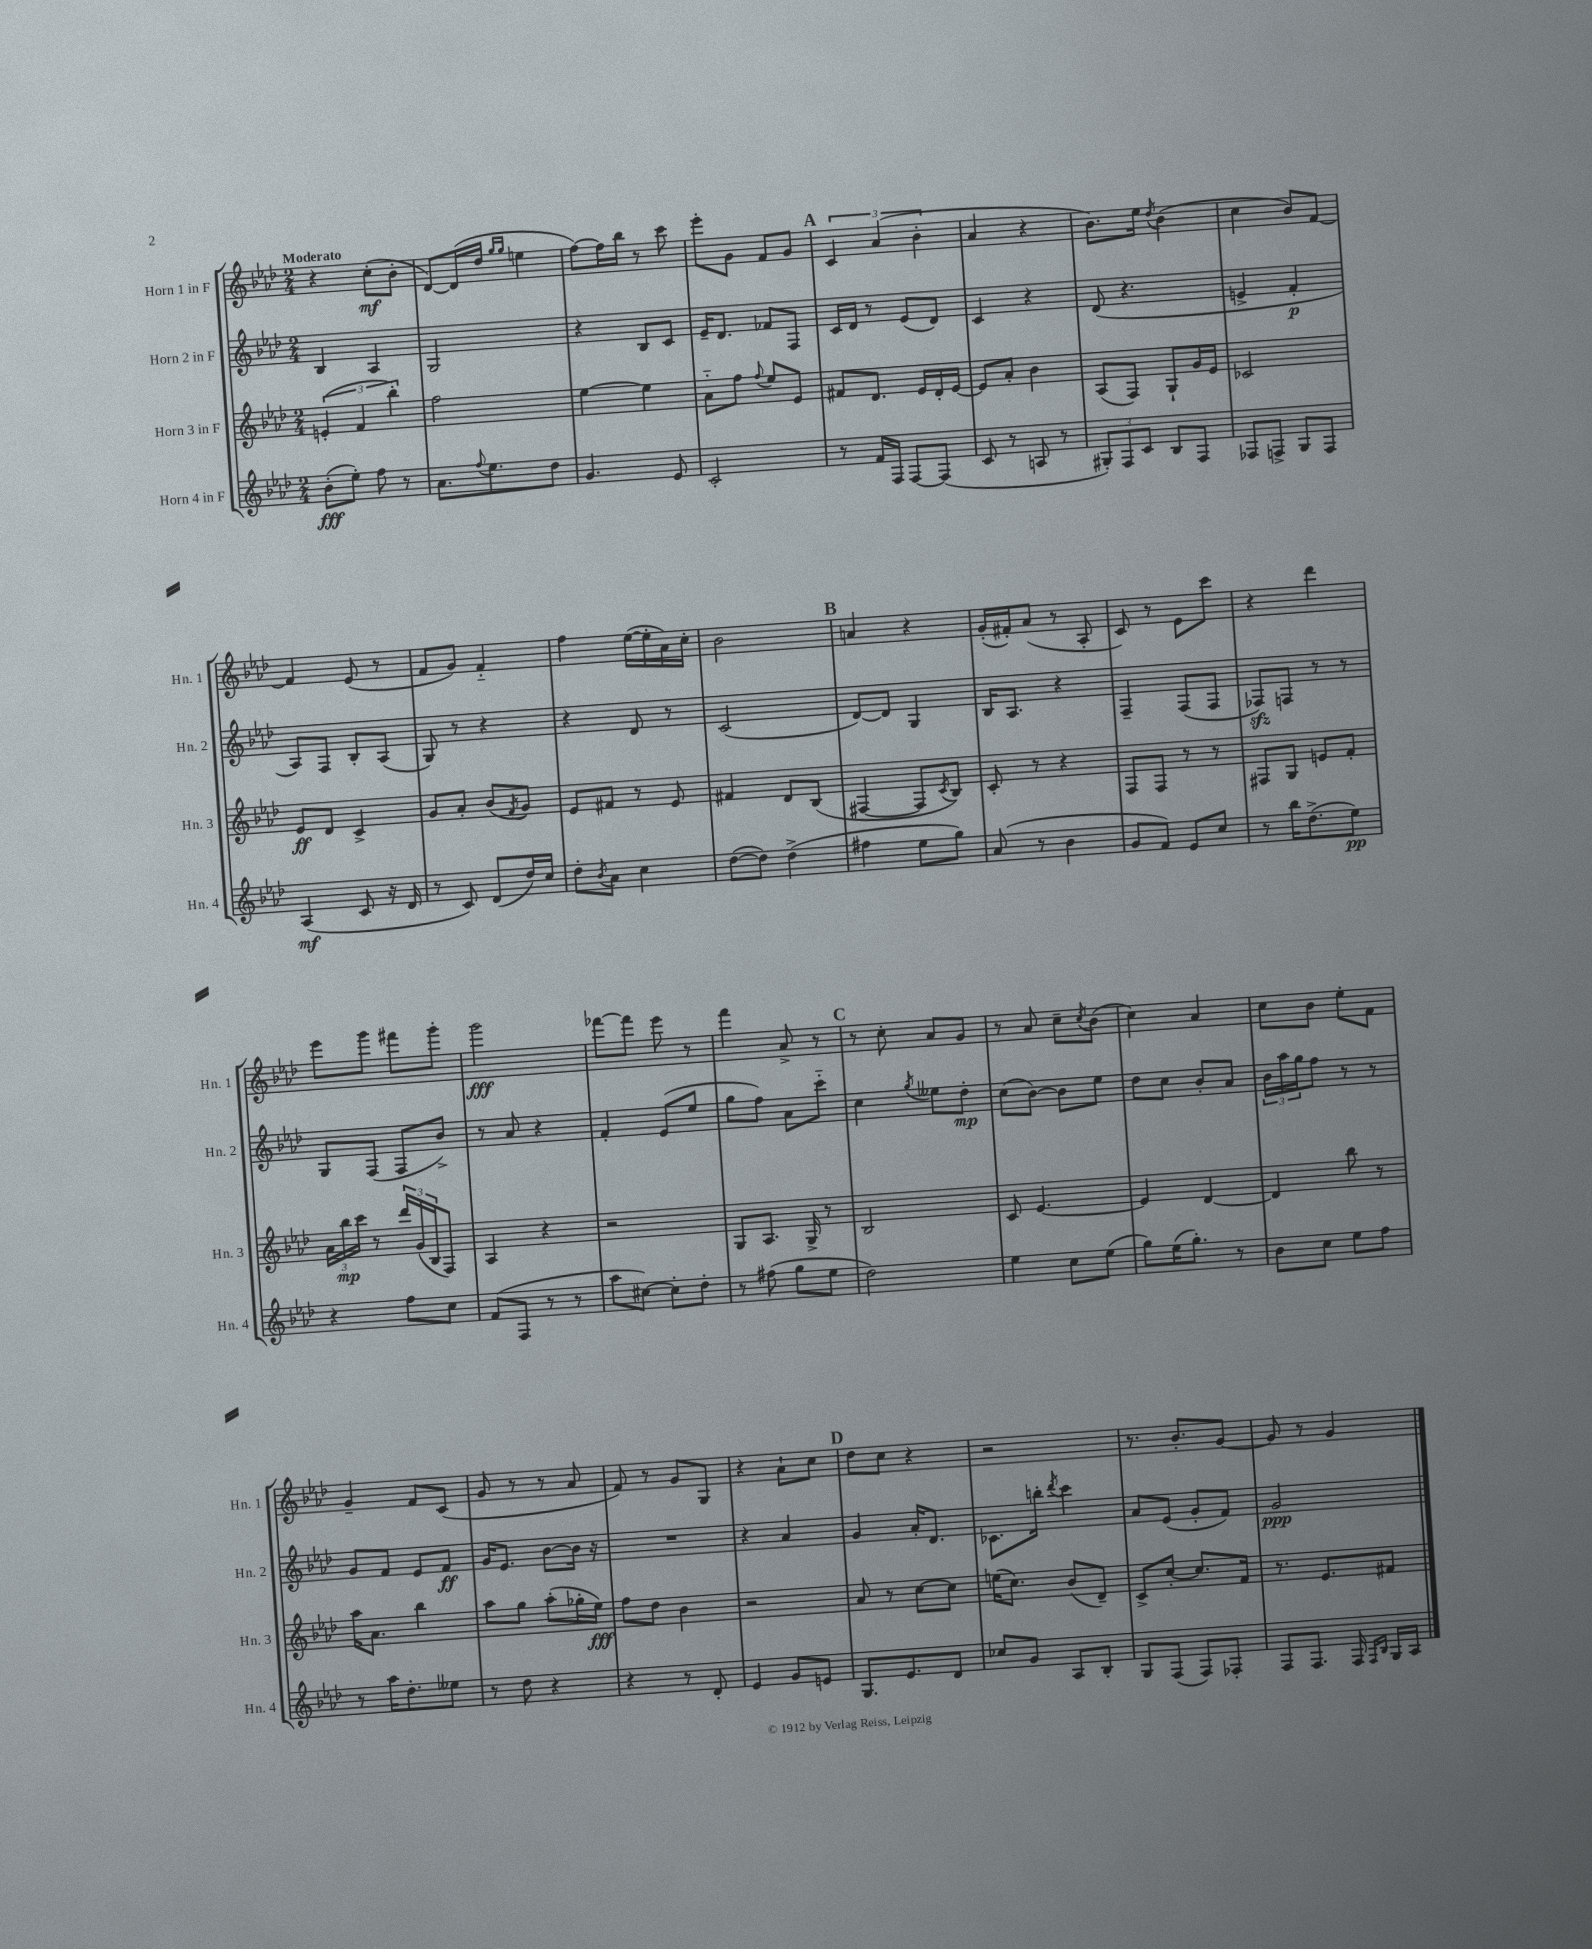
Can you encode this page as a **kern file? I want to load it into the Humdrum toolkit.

**kern	**kern	**kern	**kern
*staff4	*staff3	*staff2	*staff1
*clefG2	*clefG2	*clefG2	*clefG2
*k[b-e-a-d-]	*k[b-e-a-d-]	*k[b-e-a-d-]	*k[b-e-a-d-]
*M2/4	*M2/4	*M2/4	*M2/4
(8b-'	(6e'	4B-	4r
8ee-')	.	.	.
.	6f	.	.
8ff	.	4A-	(8cc'
.	6bb-')	.	.
8r	.	.	8b-'
=	=	=	=
8.a-	2ff	2G	[8d-)
.	.	.	(16d-]
8qqff	.	.	.
8.ee-	.	.	16dd-
.	.	.	16qqgg
.	.	.	16qqgg
.	.	.	4ee
8dd-	.	.	.
=	=	=	=
4.g	[4ee-	4r	[8ff)
.	.	.	16ff]
.	.	.	16bb-
.	4ee-]	8B-	8r
8e-	.	8c	8ccc
=	=	=	=
2c'	8a-'~	16e-~	8eee-'
.	.	8.d-	.
.	8ff	.	8g
.	8qqff	.	.
.	8ee-	8f-	8f
.	8e-	8F	8g
=	=	=	=
8r	8f#	16c	6c
.	.	16d-	.
16f	8.d-	8r	.
.	.	.	(6a-
16F	.	.	.
[8F	.	(8e-	.
.	16e-	.	.
.	.	.	6b-'
(8F]	16d-'	8d-)	.
.	[16e-	.	.
=	=	=	=
8c	8e-]	4c	4a-
8r	8a-'	.	.
8A	4b-	4r	4r
8r	.	.	.
=	=	=	=
12G#')	(8A-	(8d-	8.b-)
12F	.	.	.
.	8F)	4.r	.
12c	.	.	.
.	.	.	16ee-
.	.	.	8qdd-
8B-	8G`	.	(4b-
8F	16g	.	.
.	16e-	.	.
=	=	=	=
8F-	2c-	4e^	4cc
8F^	.	.	.
8G	.	4f'	8b-)
8F	.	.	[8f
=	=	=	=
(4A-	8e-	8A-)	4f]
.	8d-	8F	.
8c	4c^	8B-'	(8e-
16r	.	(8A-	8r
16d-	.	.	.
=	=	=	=
8r	8g	8G)	8f
8c)	8a-'	8r	8g)
(8d-	(8b-	4r	4f'~
.	8qf	.	.
16dd-)	8g)	.	.
16cc	.	.	.
=	=	=	=
8dd-'	8e-	4r	4ff
8qb-	.	.	.
8a-	8f#	.	.
4cc	8r	8d-	([16ee-
.	.	.	16ee-']
.	8e-	8r	16a-)
.	.	.	16cc'
=	=	=	=
([8dd-	4f#	(2c	2b-
8dd-])	.	.	.
(4dd-^	8d-	.	.
.	(8B-	.	.
=	=	=	=
4ff#	[4F#	[8d-)	4a
.	.	8d-]	.
8ee-	8F#]	4G	4r
.	8qc	.	.
8gg)	8B-)	.	.
=	=	=	=
(8a-	8c'	16B-	(16g'
.	.	8.A-	16f#')
8r	8r	.	(8a-
4b-	4r	4r	8r
.	.	.	8A-'
=	=	=	=
8g	8F	4F~	8c)
8f)	8F	.	8r
8e-	8r	(8F	8e-
8cc	8r	8F	8ccc
=	=	=	=
8r	8F#	8F-)	4r
16bb-	8G	8F	.
(8.dd-^	.	.	.
.	8e	8r	4ddd-
8ee-)	8f'	8r	.
=	=	=	=
4r	24a-	8G	8eee-
.	24bb-	.	.
.	24ccc	.	.
.	8r	(8F	8ggg
8ff	24ddd-	8F	8fff#
.	(24g	.	.
.	24B-	.	.
8cc	8F)	8b-^)	8ggg'
=	=	=	=
(8f	4A-	8r	2ggg
8F	.	8a-	.
8r	4r	4r	.
8r	.	.	.
=	=	=	=
8aa-	2r	4f'	[8fff-
[8cc#)	.	.	8fff-]
8cc#']	.	(8e-	8eee-
8dd-'	.	8ee-	8r
=	=	=	=
8r	8G	8gg	4fff
(8ff#	8.A-	8ff)	.
8gg	.	8a-	8a-^
.	16G^	.	.
8ee-	8r	8ccc'~	8r
=	=	=	=
2dd-)	2B-	4cc	8r
.	.	.	8cc'
.	.	8qgg	.
.	.	8ee--	8a-
.	.	8dd-'	8g
=	=	=	=
4ee-	8c	(8cc	8r
.	[4.e-	[8b-)	8a-
8cc	.	8b-]	8cc~
.	.	.	8qcc
(8ee-	.	8ee-	(8b-
=	=	=	=
8gg)	4e-]	8dd-	4cc)
(16ee-	.	8cc	.
8.gg')	.	.	.
.	[4d-	8b-'	4a-
8r	.	8a-	.
=	=	=	=
8b-	4d-]	24b-	8cc
.	.	24aa-	.
.	.	24gg	.
8cc	.	8ff	8b-
8ee-	8bb-	8r	8ee-'
8ff	8r	8r	8f
=	=	=	=
8r	16aa-	8g	4g~
.	8.a-	.	.
16aa-	.	8f	.
8.dd-'	.	.	.
.	4bb-	8e-	8f
8ee--	.	8f	(8c
=	=	=	=
8r	8aa-	16g	8g
.	.	8.e-	.
8dd-	8gg	.	8r
4r	(8aa-'	[8b-	8r
.	16gg-'	16b-]	8a-
.	16ee-)	16r	.
=	=	=	=
4r	8ff	2r	8f)
.	8dd-	.	8r
8r	4b-	.	8g
8d-'	.	.	8G
=	=	=	=
4e-	2r	4r	4r
8g	.	4a-	8a-`
8e	.	.	8cc
=	=	=	=
8.G	8a-	4g	8dd-
.	8r	.	8cc
8.e-	.	.	.
.	[8cc	16a-'	4r
.	.	8.d-	.
8d-	8cc]	.	.
=	=	=	=
8cc-	(16ee	8.c-	2r
.	8.cc)	.	.
8g	.	.	.
.	.	16bb'	.
.	.	8qddd-	.
8A-	(8b-	4ccc	.
8B-'	8d-~)	.	.
=	=	=	=
8G	8c^	8a-	8.r
(8F	[8cc'	(8e-	.
.	.	.	8.b-'
8F)	8.cc]	8g'	.
8F-'	.	8f)	[8g
.	16f	.	.
=	=	=	=
8F	8.r	2g	8g]
8.F	.	.	8r
.	8.e-	.	.
.	.	.	4g
16F	.	.	.
16qqF	.	.	.
16qqB-	.	.	.
16G	8f#	.	.
16A-	.	.	.
==	==	==	==
*-	*-	*-	*-
